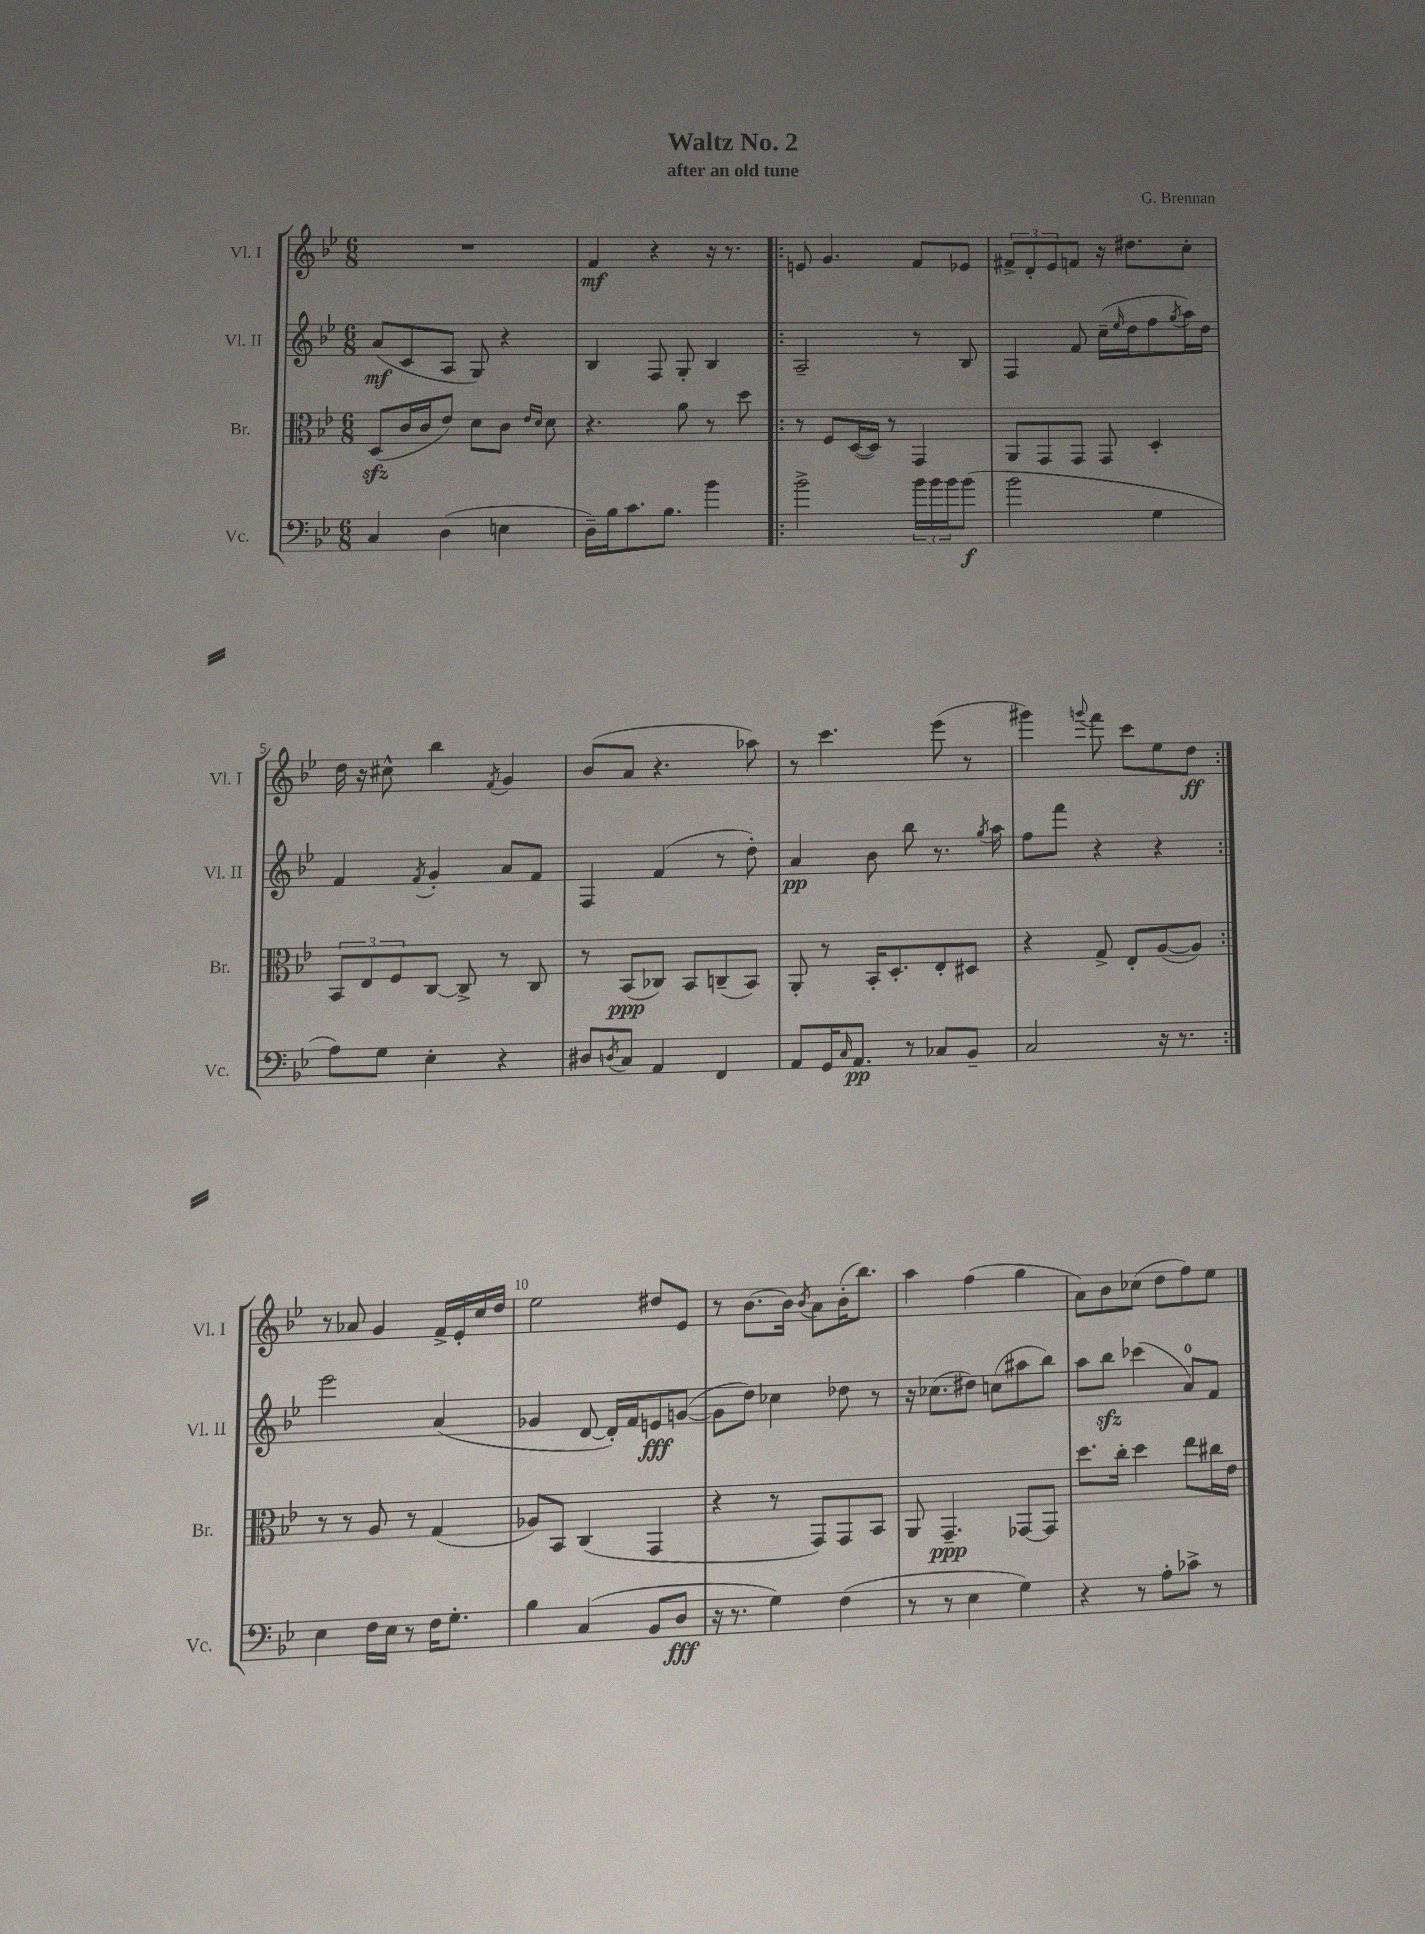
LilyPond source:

\header { title = "Waltz No. 2" composer = "G. Brennan" subtitle = "after an old tune" }
<<
\new StaffGroup <<
\new Staff = "s0" \with { instrumentName = "Vl. I" shortInstrumentName = "Vl. I" } {
    \clef treble \key bes \major \numericTimeSignature \time 6/8
    R2. |
    f'4\mf r4 r16 r8. |
    \repeat volta 2 { e'8 g'4. f'8 ees'8 |
    \tuplet 3/2 { fis'8-> d'8-. ees'8 } f'8 r16 dis''8. c''8-. |
    d''16 r16 cis''8-^ bes''4 \acciaccatura { f'8 } g'4 |
    bes'8( a'8 r4. aes''8) |
    r8 c'''4. ees'''8( r8 |
    gis'''4) \appoggiatura { g'''8 } f'''8 c'''8 ees''8 d''8\ff | }
    r8 aes'8 g'4 f'16-> ees'16-. c''16 d''16 |
    ees''2 dis''8 ees'8 |
    r8 bes'8.~ bes'16 \acciaccatura { bes'8 } a'8 bes'16-.( bes''8.) |
    a''4 f''4( g''4 |
    a'8) bes'8 ces''8( d''8 f''8) ees''8 \bar "|." |
}
\new Staff = "s1" \with { instrumentName = "Vl. II" shortInstrumentName = "Vl. II" } {
    \clef treble \key bes \major \numericTimeSignature \time 6/8
    a'8\mf( c'8 a8 g8) r4 |
    bes4 f8 g8-. bes4 |
    \repeat volta 2 { a2-- r8 bes8 |
    f4 f'8 c''16--( \grace { ees''16 } d''16 f''8 \acciaccatura { g''8 } a''16) d''16 |
    f'4 \acciaccatura { f'8 } g'4-. a'8 f'8 |
    f4 f'4( r8 d''8-.) |
    a'4\pp bes'8 bes''8 r8. \acciaccatura { g''8 } a''16 |
    f''8 f'''8 r4 r4 | }
    ees'''2 a'4( |
    ges'4 d'8~ d'16-.) f'16 e'8\fff g'8~( |
    g'8 d''8) ces''4 des''8 r8 |
    r16 ces''8.( dis''8) c''8( ais''8 bes''8) |
    a''8 bes''8\sfz ces'''4( a'8-0) f'8 \bar "|." |
}
\new Staff = "s2" \with { instrumentName = "Br." shortInstrumentName = "Br." } {
    \clef alto \key bes \major \numericTimeSignature \time 6/8
    d8\sfz( c'16 c'16 ees'8) d'8 c'8 \grace { ees'16 d'16 } d'8 |
    r4. a'8 r8 d''8 |
    \repeat volta 2 { r8 f8 d16~( d16) r8 g,4 |
    a,8 g,8 g,8 g,8 d4-. |
    \tuplet 3/2 { bes,8 ees8 f8 } c8~ c8-> r8 c8 |
    r8 bes,8\ppp( ces8) bes,8 c8--( bes,8) |
    a,8-. r8 bes,16-. d8.-. ees8-. dis8 |
    r4 g8-> ees8-. a8~( a8) | }
    r8 r8 a8 r8 g4( |
    aes8) bes,8 c4( g,4 |
    r4 r8 g,8) g,8 bes,8 |
    a,8 g,4.--\ppp ges,8~ ges,8 |
    d''8. c''16-. d''4 ees''8 cis''16 ees'16 \bar "|." |
}
\new Staff = "s3" \with { instrumentName = "Vc." shortInstrumentName = "Vc." } {
    \clef bass \key bes \major \numericTimeSignature \time 6/8
    c4 d4( e4 |
    d16--) bes16 c'8. bes8. bes'4 |
    \repeat volta 2 { bes'2-> \tuplet 3/2 { bes'16 bes'16 bes'16 } bes'8\f( |
    bes'2 g4 |
    a8) g8 ees4-. r4 |
    dis8 \acciaccatura { d8 } c8 a,4 f,4 |
    a,8 g,16 \grace { c16 } a,8.\pp r8 ces8 bes,8-- |
    c2 r16 r8. | }
    ees4 f16 ees16 r8 f16 g8.-. |
    bes4 c4( bes,8 d8\fff |
    r16 r8. g4) f4( |
    r8 r8 ees4 g4) |
    r4 r8 a8-. ces'8-> r8 \bar "|." |
}
>>
>>
\layout { \context { \Score \override BarNumber.break-visibility = ##(#f #t #t) barNumberVisibility = #(every-nth-bar-number-visible 5) } }
